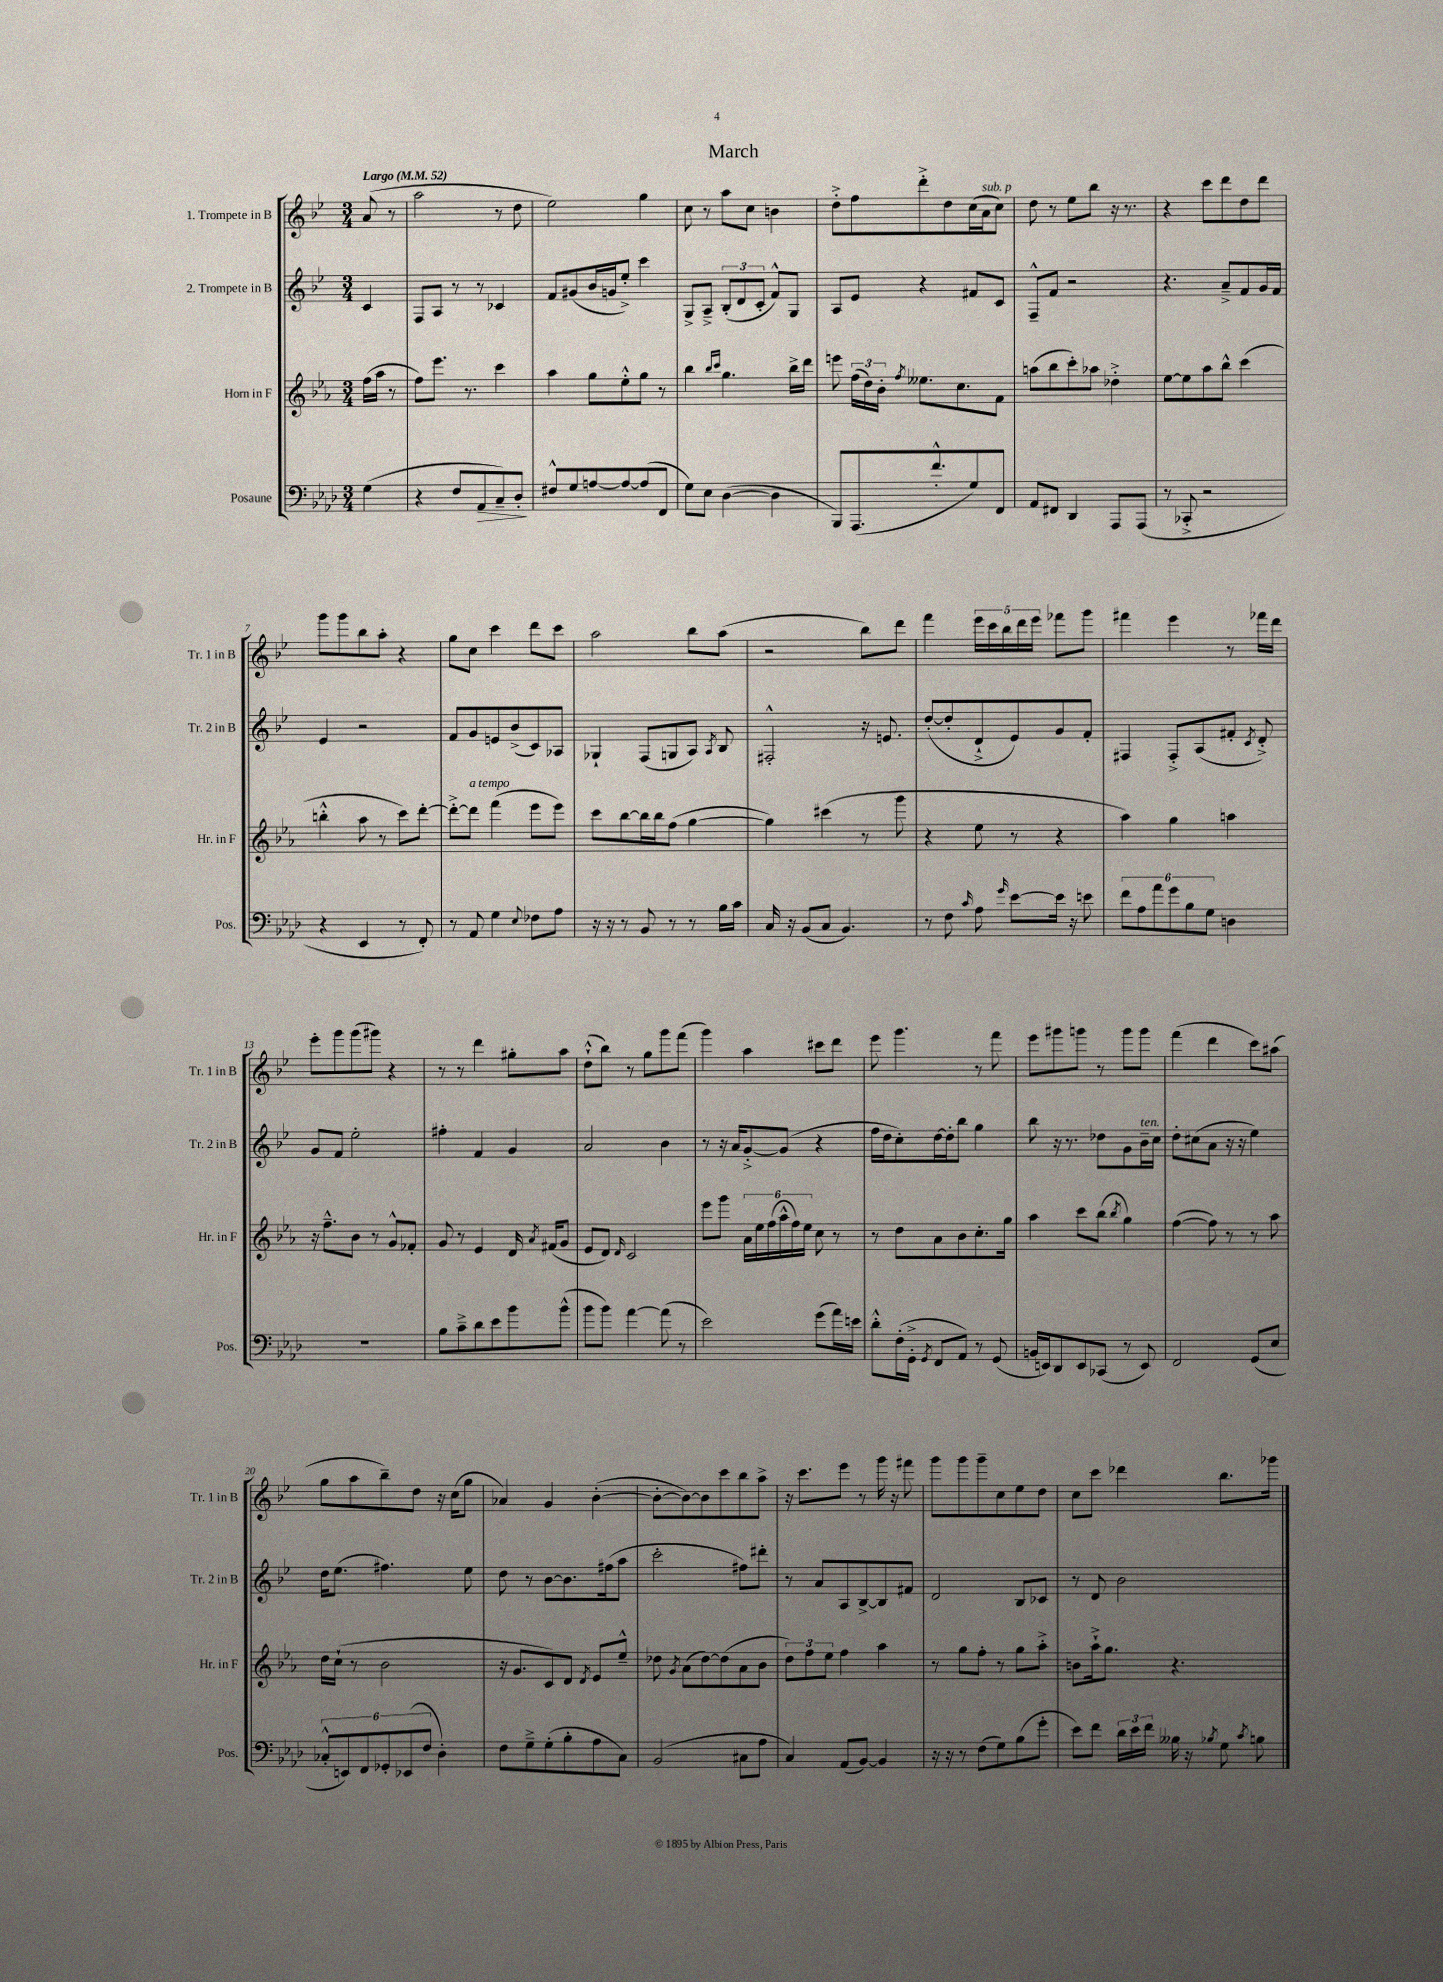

**kern	**dynam	**kern	**kern	**kern
*part4	*part4	*part3	*part2	*part1
*staff4	*staff4	*staff3	*staff2	*staff1
*I"Posaune	*	*I"Horn in F	*I"2. Trompete in B	*I"1. Trompete in B
*I'Pos.	*	*I'Hr. in F	*I'Tr. 2 in B	*I'Tr. 1 in B
*clefF4	*	*clefG2	*clefG2	*clefG2
*k[b-e-a-d-]	*	*k[b-e-a-]	*k[b-e-]	*k[b-e-]
*M3/4	*	*M3/4	*M3/4	*M3/4
*MM52	*	*MM52	*MM52	*MM52
=	=	=	=	=
!	!	!	!	!LO:TX:a:B:t=Largo
(4G\	.	(16ff\LL	4c/	(8a/
.	.	16aa-\JJ	.	.
.	.	8r	.	8r
=1	=1	=1	=1	=1
4r	.	8ff\L)	8F/L	2aa\
.	.	8.eee-\J	8A/J	.
8F/L	.	.	8r	.
.	.	8.r	.	.
!	!LO:HP:b	!	!	!
8AA-/	>	.	8r	.
8C~/)	.	4ccc\	4c-X/	8r
8D-'/J	.	.	.	8dd\
.	]	.	.	.
=2	=2	=2	=2	=2
8F#X^^/L	.	4aa-\	8f/L	2ee-\)
8G/	.	.	(8g#X/	.
[8An/	.	8gg\L	16b-/L	.
.	.	.	16gn/J	.
8A/_	.	8ee-'^^\	8ee-'^/J)	.
(8A/]	.	8gg\J	4ccc\	4gg\
8FF/J	.	8r	.	.
=3	=3	=3	=3	=3
8G\L)	.	4bb-\	8G^/L	8cc\
8E-\J	.	.	8A~^/J	8r
.	.	16qqbb-/LL	.	.
.	.	16qqccc/JJ	.	.
([4D-\	.	4.gg\	(12B-'/L	8aa\L
.	.	.	12d/	.
.	.	.	.	8cc\J
.	.	.	12c'/J	.
4D-\]	.	.	8f^^/L)	4bn\
.	.	16bb-^\LL	8G/J	.
.	.	16ddd\JJ	.	.
=4	=4	=4	=4	=4
8BBB-/L)	.	8eeen\	8A/L	8dd'^\L
(8.AAA-/	.	(24ff\LL	8e-/J	8ff\
.	.	24dd\)	.	.
.	.	24b-'\JJ	.	.
.	.	8qff/	.	.
.	.	8.ee--X\L	4r	8ddd'^\
8.f'^^/	.	.	.	.
.	.	.	.	8dd\
.	.	8.cc\	.	.
8G/)	.	.	8f#X/L	(16cc\L
!	!	!	!	!LO:TX:a:i:t=sub. p
.	.	.	.	16a\J
8FF/J	.	8f\J	8c/J	8cc\J)
=5	=5	=5	=5	=5
8AA-/L	.	(8aan\L	8F~^^/L	8dd\
8FF#X/J	.	8bb-\	8f/J	8r
4DD-/	.	8ccc'\)	2r	8ee-\L
.	.	8aa-X\J	.	8bb-\J
8AAA-/L	.	4dd-X'^\	.	16r
.	.	.	.	8.r
(8AAA-/J	.	.	.	.
=6	=6	=6	=6	=6
8r	.	[8ee-\L	4.r	4r
8CC-X'^/	.	8ee-\]	.	.
2r	.	8aa-\	.	8ccc\L
.	.	8bb-^^\J	8a~^/L	8ddd\
.	.	(4ccc\	8f/	8dd\
.	.	.	16g/L	8ddd\J
.	.	.	16f/JJ	.
!!LO:LB:g=z
=7	=7	=7	=7	=7
4r	.	4bbn'^^\	4e-/	8ggg\L
.	.	.	.	8ggg\
4EE-/	.	8aa-\	2r	8bb-\
.	.	8r	.	8aa'\J
8r	.	8ccc\L)	.	4r
8FF'/)	.	[8ddd'\J	.	.
=8	=8	=8	=8	=8
8r	.	8ddd'^\L_	8f/L	8gg\L
!	!	!LO:TX:a:i:t=a tempo	!	!
8AA-/	.	8ddd\J]	8g/	8cc\J
4G\	.	(4fff\	8en/	4ccc\
.	.	.	(8b-^/	.
8qqE-/	.	.	.	.
8F-X\L	.	8eee-\L	8c/)	8ddd\L
8A-\J	.	8eee-\J)	8A-X/J	8ccc\J
=9	=9	=9	=9	=9
16r	.	8ccc\L	4G-X`/	2aa\
16r	.	.	.	.
8r	.	[8bb-\	.	.
8BB-/	.	16bb-\L]	(8F/L	.
.	.	16bb-\J	.	.
8r	.	(8ff\J	8Gn/	.
8r	.	[4gg\	8A/J)	8bb-\L
.	.	.	8qA/	.
16B-\LL	.	.	8B-/	(8aa\J
16c\JJ	.	.	.	.
=10	=10	=10	=10	=10
16C/	.	4gg\])	2F#X'^^/	2r
16r	.	.	.	.
(8BB-/L	.	.	.	.
8C/J	.	(4ccc#X\	.	.
4.BB-/)	.	.	.	.
.	.	8r	16r	8bb-\L)
.	.	.	8.en/	.
.	.	8ggg\	.	8ddd\J
=11	=11	=11	=11	=11
8r	.	4r	([8dd'/L	4fff\
8F\	.	.	8dd'/]	.
16qqc/	.	.	.	.
8A-\	.	8ee-\	8d`^/	20eee-\LL
.	.	.	.	20ccc\
.	.	.	.	20bb-\
16qqg/	.	.	.	.
[8e-\L	.	8r	8e-/)	.
.	.	.	.	20ddd\
.	.	.	.	20eee-\JJ
16e-\Jk]	.	4r	8g/	8fff-X\L
16r	.	.	.	.
8en\	.	.	8f'/J	8ggg\J
=12	=12	=12	=12	=12
12f\L	.	4aa-\)	4F#X/	4fff#X\
12A-\	.	.	.	.
12a-\	.	.	.	.
12g\	.	4gg\	8F#'^/L	4eee-\
12B-\	.	.	.	.
.	.	.	(8A/	.
12G\J	.	.	.	.
4Dn\	.	4aan\	8f#X'/J	8r
.	.	.	8qc/	.
.	.	.	8d'^/)	16fff-X\LL
.	.	.	.	16ddd\JJ
!!LO:LB:g=z
=13	=13	=13	=13	=13
2.r	.	16r	8g/L	8eee-'\L
.	.	8.ff~^^\L	.	.
.	.	.	8f/J	8ggg\
.	.	8b-\J	2ee-'\	(8ggg\
.	.	8r	.	8ggg#X\J)
.	.	8g^^/L	.	4r
.	.	8f-X'/J	.	.
=14	=14	=14	=14	=14
8B-\L	.	8g/	4ff#X'\	8r
8c~^\	.	8r	.	8r
8d-\	.	4e-/	4f/	4ddd\
8e-\	.	.	.	.
8b-\	.	16d/	4g/	8gg#X'\L
.	.	8qa-/	.	.
.	.	(16f#X/KL	.	.
(8b-^^\J	.	8g/J	.	8aa\J
=15	=15	=15	=15	=15
8b-\L	.	8e-/L	2a/	(8dd`^^\L
8b-\J)	.	8d/J)	.	8bb-\J)
.	.	16qqd/	.	.
[4a-\	.	2c/	.	8r
.	.	.	.	8gg\L
(8a-\]	.	.	4b-\	8ggg\
8r	.	.	.	(8fff\J
=16	=16	=16	=16	=16
2e-\)	.	8eee-\L	8r	4ggg\)
.	.	8ggg\J	16r	.
.	.	.	16a/KL	.
.	.	24a-\LL	[8g'^/	4aa\
.	.	24ee-\	.	.
.	.	(24ff\	.	.
.	.	24aa-^^\	(8g/J]	.
.	.	24ff\)	.	.
.	.	24ee-\JJ	.	.
(8g\L	.	8cc\	4r	8ccc#X\L
16a-\L)	.	8r	.	8ddd\J
16en\JJ	.	.	.	.
=17	=17	=17	=17	=17
8d-'^^\L	.	8r	16ff\LL	8eee-\
.	.	.	16dd\J	.
(16F'\L	.	8dd\L	8cc'\)	4.ggg\
16GG'^\JJ	.	.	.	.
8qGG/	.	.	.	.
8FF/L	.	8a-\	[16dd\L	.
.	.	.	16dd'\J]	.
8AA-/J)	.	8b-\	8bb-\J	.
8r	.	8.cc'\	4gg\	8r
(8GG/	.	.	.	8fff\
.	.	16gg\Jk	.	.
=18	=18	=18	=18	=18
16BBn/LL	.	4aa-\	8bb-\	8eee-\L
16EEn/J)	.	.	.	.
8DD-/	.	.	16r	8ggg#X\
.	.	.	8.r	.
8EE/	.	8ccc\L	.	8gggn\J
(8CC-X/J	.	(8bb-\J	8dd-X\L	8r
.	.	8qbb-/	.	.
8r	.	4gg\)	8g\	8ggg\L
!	!	!	!LO:TX:a:i:t=ten.	!
8EE/)	.	.	16b-~\L	8ggg\J
.	.	.	16cc\JJ	.
=19	=19	=19	=19	=19
2FF/	.	([4ff\	8dd'\L	(4fff\
.	.	.	(8cc#X\	.
.	.	8ff\])	8a\J	4ddd\
.	.	8r	16r	.
.	.	.	16r	.
(8GG/L	.	8r	4ee-\)	8ccc\L)
8E-/J	.	8aa-\	.	(8aa#X\J
!!LO:LB:g=z
=20	=20	=20	=20	=20
12C-X'^^/L	.	16dd\LL	16dd\KL	8gg\L
.	.	(16cc`\JJ	(8.ee-\J	.
12EEn/)	.	.	.	.
.	.	8r	.	8aa\
12FF/	.	.	.	.
12GG-X'/	.	2b-\	4.ff#X\)	8bb-~\)
(12EE-X/	.	.	.	.
.	.	.	.	8dd\J
12F/J	.	.	.	.
4D-'\)	.	.	.	16r
.	.	.	.	(16cc\KL
.	.	.	8ee-\	8gg\J
=21	=21	=21	=21	=21
8F\L	.	16r	8dd\	4a-X/)
.	.	8.g/L	.	.
8G~^\	.	.	8r	.
(8G'\	.	8c/)	[8b-\L	4g/
8B-'\	.	8d/J	8.b-\]	.
.	.	8qd/	.	.
8A-\	.	8e-/L	.	([4b-'\
.	.	.	(16ff#X\k	.
8C\J)	.	8ee-~^^/J	8aa\J	.
=22	=22	=22	=22	=22
(2BB-/	.	8dd-X\	2ccc'\	8b-'\L_
.	.	8qg/	.	.
.	.	(8a-\L	.	8b-\_)
.	.	[8dd-\)	.	8b-\]
.	.	(8dd-\]	.	8ccc\
8C#X\L	.	8a-\	8ff#X\L)	8bb-\
8A-\J	.	8b-\J	8ddd#X'\J	8aa^\J
=23	=23	=23	=23	=23
4C/)	.	12dd\L)	8r	16r
.	.	.	.	8.ccc\L
.	.	12ff\	.	.
.	.	.	8a/L	.
.	.	12ee-\J	.	.
(8AA-/L	.	4ff\	8A/	8eee-\J
[8BB-/J)	.	.	[8B-^/	8r
4BB-/]	.	4aa-\	8B-/]	16ggg\
.	.	.	.	16r
.	.	.	8f#X/J	8fff#X\
=24	=24	=24	=24	=24
16r	.	8r	2d/	8ggg\L
16r	.	.	.	.
8r	.	8gg\L	.	8ggg\
(8F\L	.	8ff'\J	.	8ggg~\
8G\)	.	8r	.	8cc\
(8B-\	.	8gg\L	8B-/L	8ee-\
8g'\J	.	8aa-'^\J	8c-X/J	8dd\J
=25	=25	=25	=25	=25
8e-\L)	.	8bn\L	8r	8cc\L
8f\J	.	16aa-`^\k	8d/	8ccc\J
.	.	8.gg\J	.	.
24d-\LL	.	.	2b-\	4ddd-X\
24e-\	.	.	.	.
24f\JJ	.	.	.	.
16B--X\	.	4.r	.	.
16r	.	.	.	.
8qB-X/	.	.	.	.
8G\	.	.	.	8.bb-\L
8qc/	.	.	.	.
8Bn\	.	.	.	.
.	.	.	.	16ggg-X\Jk
==	==	==	==	==
*-	*-	*-	*-	*-
